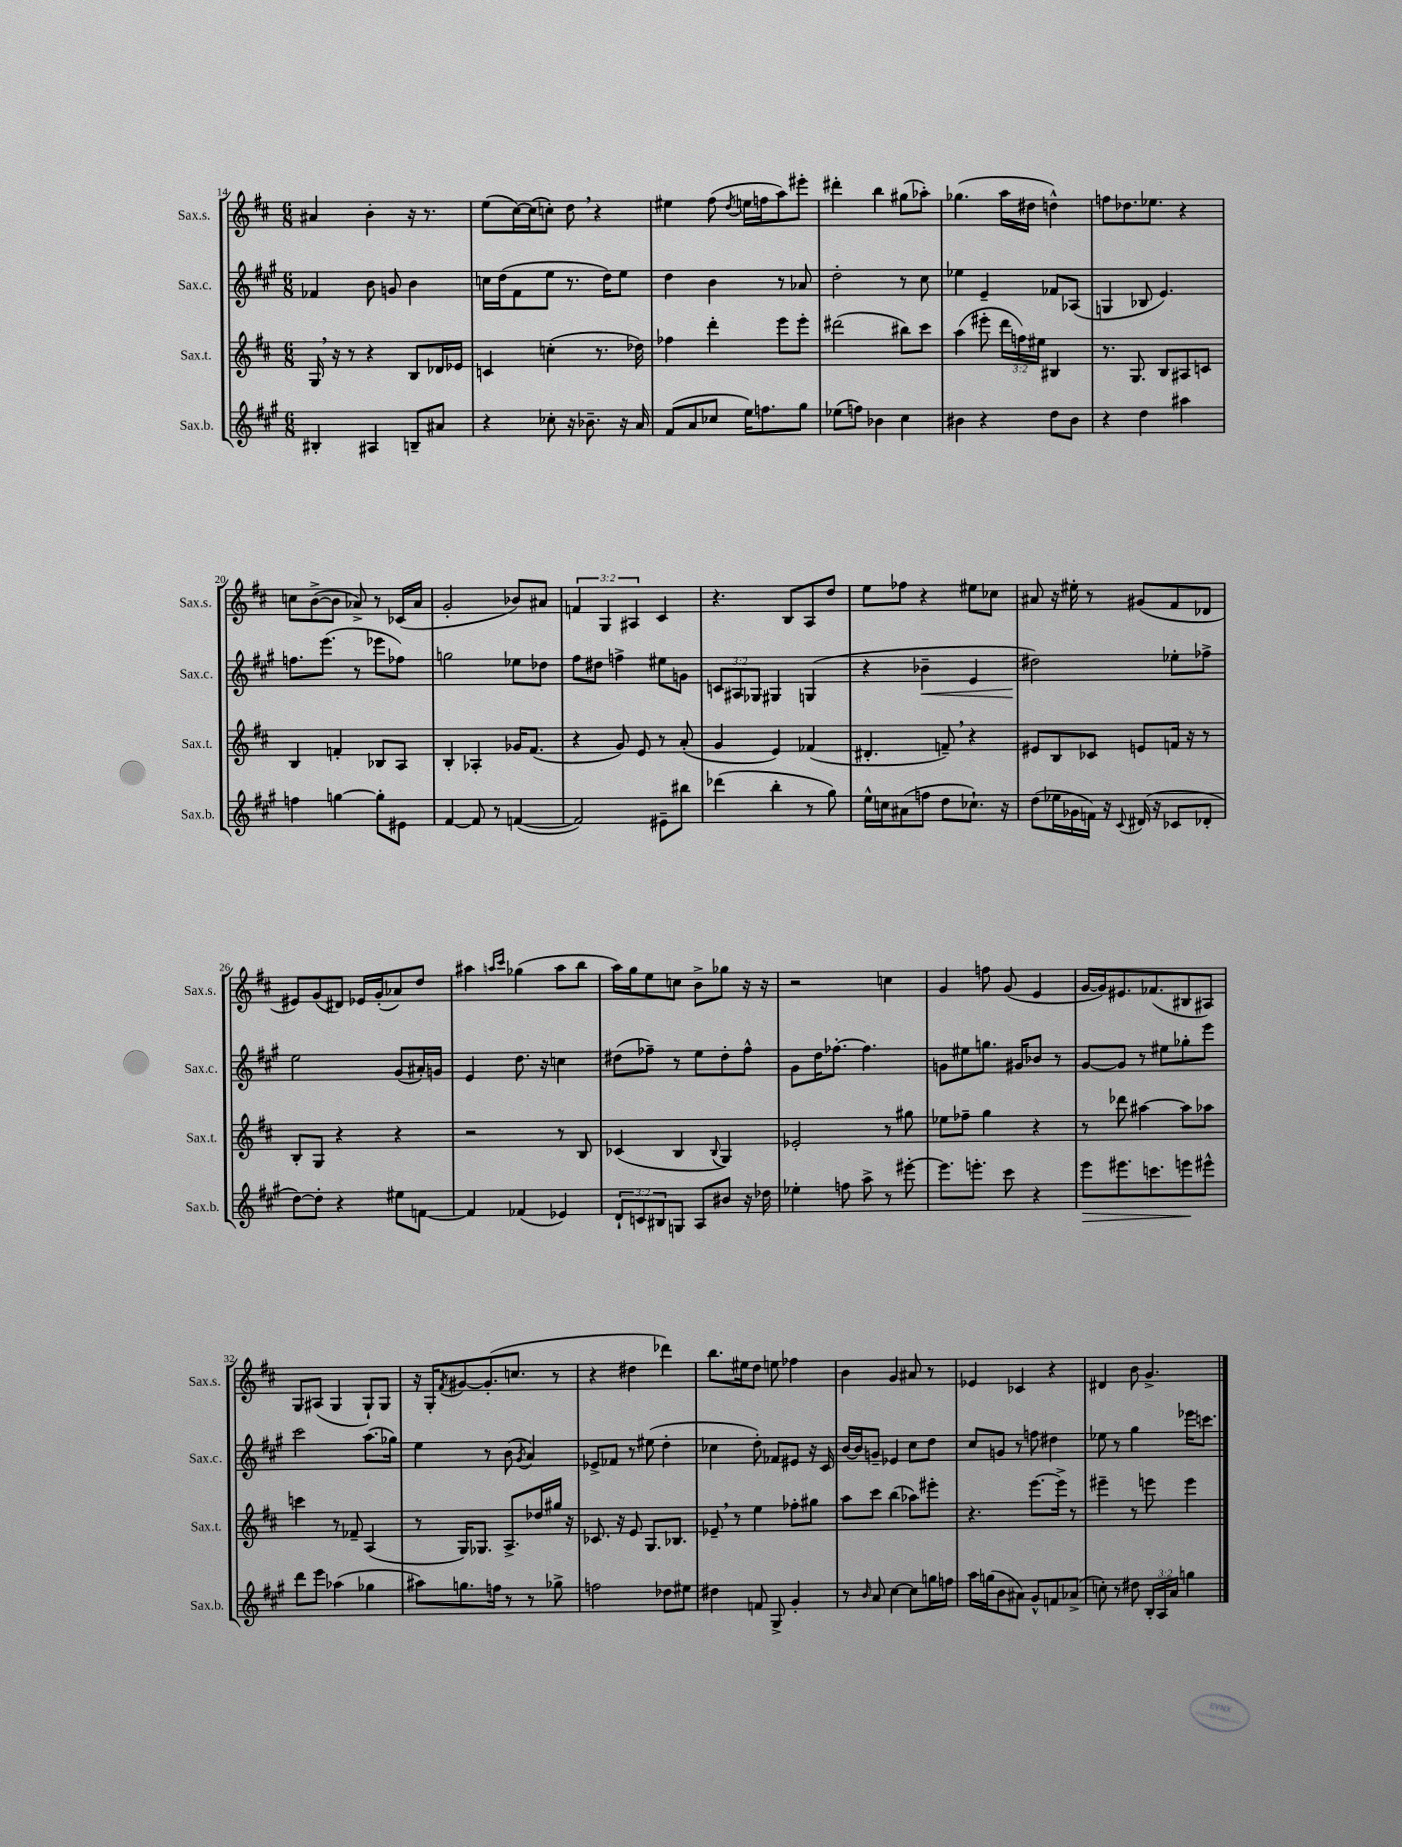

**kern	**dynam	**kern	**kern	**dynam	**kern
*part4	*part4	*part3	*part2	*part2	*part1
*staff4	*staff4	*staff3	*staff2	*staff2	*staff1
*I"Sax.b.	*	*I"Sax.t.	*I"Sax.c.	*	*I"Sax.s.
*I'Sax.b.	*	*I'Sax.t.	*I'Sax.c.	*	*I'Sax.s.
*clefG2	*	*clefG2	*clefG2	*	*clefG2
*k[f#c#g#]	*	*k[f#c#]	*k[f#c#g#]	*	*k[f#c#]
*M6/8	*	*M6/8	*M6/8	*	*M6/8
=14	=14	=14	=14	=14	=14
4B#X'/	.	16G,/	4f-X/	.	4a#X/
.	.	16r	.	.	.
.	.	8r	.	.	.
4A#X/	.	4r	8b\	.	4b'\
.	.	.	8gn/	.	.
8Bn~/L	.	8B/L	4b\	.	16r
.	.	.	.	.	8.r
8a#X/J	.	16d-X/L	.	.	.
.	.	16e-X/JJ	.	.	.
=15	=15	=15	=15	=15	=15
4r	.	4cn/	16ccn\LL	.	(8ee\L
.	.	.	(16dd\J	.	.
.	.	.	8f#\	.	[16cc#\L)
.	.	.	.	.	(16cc#\J]
8cc-X'\	.	(4ccn'\	8ee\J	.	8ccn'\J)
16r	.	.	8.r	.	8dd,\
8.b-X~\	.	.	.	.	.
.	.	8.r	.	.	4r
.	.	.	16dd\KL)	.	.
16r	.	.	8ee\J	.	.
16a/	.	16dd-X\)	.	.	.
=16	=16	=16	=16	=16	=16
(8f#/L	.	4ff-X\	4dd\	.	4ee#X\
8a/	.	.	.	.	.
8cc-X/J	.	4ddd'\	4b\	.	(8ff#\
.	.	.	.	.	8qdd/
16ee\KL)	.	.	.	.	16een\LL
8.ffn\	.	.	.	.	16ffn\J
.	.	8eee\L	8r	.	8aa\)
8gg#\J	.	8eee'\J	8a-X/	.	8eee#X'\J
=17	=17	=17	=17	=17	=17
(8ee-X\L	.	(2ddd#X\	2dd'\	.	4ddd#X'\
8ffn\J)	.	.	.	.	.
4b-X\	.	.	.	.	4bb\
4cc#\	.	8bb#X\L)	8r	.	(8gg#X\L
.	.	8ccc#\J	8cc#\	.	8aa-X'\J)
=18	=18	=18	=18	=18	=18
4b#X\	.	(4aa\	4ee-X\	.	(4.gg-X\
4r	.	8eee#X'\	4e~/	.	.
.	.	24ddd\LL	.	.	16aa\LL
.	.	24ffn\)	.	.	.
.	.	.	.	.	16dd#X\JJ
.	.	24ee#X\JJ	.	.	.
8dd\L	.	4B#X/	8f-X/L	.	4ddn^^\)
8b#\J	.	.	(8A-X/J	.	.
=19	=19	=19	=19	=19	=19
4r	.	8.r	4Gn/	.	8ffn\L
.	.	.	.	.	8.dd-X\
.	.	8.G/	.	.	.
4dd\	.	.	8B-X/	.	.
.	.	.	.	.	8.ee-X\J
.	.	8B/L	4.e/)	.	.
4aa#X\	.	8A#X/	.	.	4r
.	.	8cn/J	.	.	.
!!LO:LB:g=z
=20	=20	=20	=20	=20	=20
4ffn\	.	4B/	8.ffn\L	.	8ccn\L
.	.	.	.	.	([8b^\
.	.	.	(8.eee\J	.	.
[4ggn\	.	4fn'/	.	.	8b\J]
.	.	.	8r	.	8a-X^/)
8gg'\L]	.	8B-X/L	8eee-X\L	.	8r
8e#X\J	.	8A/J	8ff-X\J)	.	(16c-X/LL
.	.	.	.	.	16a-/JJ
=21	=21	=21	=21	=21	=21
[4f#/	.	4B'/	2ggn\	.	2g'/
8f#/]	.	4A-X'/	.	.	.
8r	.	.	.	.	.
([4fn/	.	16g-X/KL	8ee-X\L	.	8b-X/L)
.	.	(8.f#/J	.	.	.
.	.	.	8dd-X\J	.	8a#X/J
=22	=22	=22	=22	=22	=22
2f/])	.	4r	8ff#\L	.	6fn/
.	.	.	8dd#X\J	.	.
.	.	.	.	.	6G/
.	.	8g/)	4ffn^\	.	.
.	.	.	.	.	6A#X/
.	.	8e/	.	.	.
8e#X~\L	.	8r	8ee#X\L	.	4c#/
8bb#X\J	.	(8a'/	8gn\J	.	.
=23	=23	=23	=23	=23	=23
(4ddd-X\	.	4g/	12cn/L	.	4.r
.	.	.	12A#X/	.	.
.	.	.	12G-X/J	.	.
4bb'\	.	4e/)	4G#X/	.	.
.	.	.	.	.	8B/L
8r	.	(4f-X/	(4Gn/	.	8A/
8gg#\)	.	.	.	.	8dd/J
=24	=24	=24	=24	=24	=24
16ee^^\LL	.	4.d#X'/	4r	.	8ee\L
16ccn\J	.	.	.	.	.
(8a#X\	.	.	.	.	8ff-X\J
!	!	!	!	!LO:HP:b	!
8ffn\J	.	.	4b-X~\	<	4r
8dd\L	.	8fn~,/)	.	.	.
8.cc-X`\J)	.	4r	4e/	.	8ee#X\L
.	.	.	.	.	8cc-X\J
16r	.	.	.	.	.
=25	=25	=25	=25	=25	=25
(8dd\L	.	8e#X/L	2dd#X\)	.	8a#X/
16ee-X\L	.	8B/	.	.	16r
16g-X\	.	.	.	.	16ee#X'\
16fn\JJ)	.	8c-X/J	.	.	8r
16r	.	.	.	.	.
8qqc#/	.	.	.	.	.
(16d#X/	.	8en/L	.	.	(8g#X/L
16r	.	.	.	.	.
8c-X/L	.	16fn/Jk	8ee-X'\L	[	8f#/
.	.	16r	.	.	.
8d-X'/J	.	8r	8ff-X^\J	.	8d-X/J
!!LO:LB:g=z
=26	=26	=26	=26	=26	=26
[8dd\L)	.	8B'/L	2ee\	.	8e#X/L)
8dd'\J]	.	8G/J	.	.	(8g/
4r	.	4r	.	.	8d#X/J)
.	.	.	.	.	16e-X/LL
.	.	.	.	.	(16g'/J
8ee#X\L	.	4r	(8g#/L	.	8a-X/)
[8fn\J	.	.	16a#X'/L)	.	8dd/J
.	.	.	16gn/JJ	.	.
=27	=27	=27	=27	=27	=27
4f/]	.	2r	4e/	.	4aa#X\
.	.	.	.	.	16qqaan/LL
.	.	.	.	.	16qqccc#/JJ
(4f-X/	.	.	8.dd\	.	(4gg-X\
.	.	.	16r	.	.
4e-X/)	.	8r	4ccn\	.	8aa\L
.	.	8B/	.	.	8bb\J
=28	=28	=28	=28	=28	=28
12d`/L	.	(4c-X/	(8dd#X\L	.	16aa\LL)
.	.	.	.	.	16gg\J
12cn/	.	.	.	.	.
.	.	.	8ff-X~\J)	.	8ee\
12B#X/	.	.	.	.	.
8Gn/J	.	4B/	8r	.	8ccn\J
8A/L	.	.	8ee\L	.	8b^\L
.	.	8qqB/	.	.	.
8b#X/J	.	4G/)	8dd#'\	.	8gg-X\J
16r	.	.	8ff-^^\J	.	16r
16dd-X\	.	.	.	.	16r
=29	=29	=29	=29	=29	=29
4ee-X'\	.	2e-X'/	8g#\L	.	2r
.	.	.	16dd\K	.	.
.	.	.	[8.ff-X'\J	.	.
8ffn\	.	.	.	.	.
8aa^\	.	.	4.ff-\]	.	.
8r	.	8r	.	.	4ccn\
[8eee#X'\	.	8gg#X\	.	.	.
=30	=30	=30	=30	=30	=30
8.eee#\L]	.	8ee-X\L	8gn\L	.	4g/
.	.	8ff-X~\J	8ee#X\	.	.
8.eeen'\J	.	.	.	.	.
.	.	4gg\	8.ggn\J	.	8ffn\
8ccc#\	.	.	.	.	(8g/
.	.	.	16g#X/KL	.	.
4r	.	4r	8b-X/J	.	4e/
.	.	.	8r	.	.
=31	=31	=31	=31	=31	=31
!	!LO:HP:b	!	!	!	!
8eee\L	>	8r	[8g#/L	.	[16g/LL
.	.	.	.	.	16g/J])
8.eee#X\	.	8ddd-X\	8g#/J]	.	8.e#X/
.	.	[4aa#X\	8r	.	.
8.cccn\	.	.	.	.	(8.f-X/
.	.	.	8ee#X\L	.	.
8eeen\	.	8aa#\L]	8gg-X'\	.	8B#X/
8eee#X^^\J	]	8aa-X\J	8eee\J	.	8A#X/J)
!!LO:LB:g=z
=32	=32	=32	=32	=32	=32
8ddd\L	.	4cccn\	2ccc#\	.	8G/L
8eee\J	.	.	.	.	(8A#X/J
(4aa-X\	.	8r	.	.	4G/
.	.	8f-X~/	.	.	.
4gg-X\	.	(4A/	(8.aa\L	.	8G`/L)
.	.	.	.	.	8G/J
.	.	.	16gg-X\Jk)	.	.
=33	=33	=33	=33	=33	=33
8aa#X\L)	.	8r	4ee\	.	16r
.	.	.	.	.	16G'/KL
.	.	.	.	.	8qf#/
8.ggn\	.	16G/KL)	.	.	[8g#X/
.	.	8.G-X/J	.	.	.
.	.	.	8r	.	(8.g#'/]
16ffn\Jk	.	.	.	.	.
8r	.	8.A^/L	(8b\	.	.
.	.	.	.	.	8.ccn/J
.	.	.	8qg#/	.	.
8r	.	.	4a/)	.	.
.	.	16dd-X/L	.	.	.
8gg-X^\	.	16gg#X/JJ	.	.	8r
.	.	16r	.	.	.
=34	=34	=34	=34	=34	=34
2ffn\	.	8.c-X/	8e-X^/L	.	4r
.	.	.	8f-X/J	.	.
.	.	16r	.	.	.
.	.	8e/	8r	.	4dd#X\
.	.	8.G/L	(8ee#X\	.	.
8dd-X\L	.	.	4dd'\	.	4ddd-X\)
.	.	8.B-X/J	.	.	.
8ee#X\J	.	.	.	.	.
=35	=35	=35	=35	=35	=35
4dd#X\	.	8e-X~,/	4cc-X\	.	8.bb\L
.	.	8r	.	.	.
.	.	.	.	.	16ee#X\k
8fn/	.	4ee\	8dd'\)	.	8dd\J
8G#^/	.	.	8f-X/L	.	8een\
4g#'/	.	8ff-X'\L	8e#X/J	.	4ff-X\
.	.	8gg#X\J	16r	.	.
.	.	.	16c#/	.	.
=36	=36	=36	=36	=36	=36
8r	.	8aa\L	[16b/LL	.	4b\
.	.	.	16b/J]	.	.
16qqb/	.	.	.	.	.
8a/	.	8ccc#\J	8gn~/J	.	.
[4cc#\	.	(4bb\	4e-X/	.	4g/
8cc#\L]	.	8aa-X\L)	8cc#\L	.	8a#X/
16ggn\L	.	8eee#X'\J	8dd\J	.	8r
16ffn\JJ	.	.	.	.	.
=37	=37	=37	=37	=37	=37
16aa\LL	.	4.r	8cc#/L	.	4e-X/
(16ggn\J	.	.	.	.	.
8b\	.	.	8gn/J	.	.
8a#X\J)	.	.	8r	.	4c-X/
8g#^^/L	.	[8.eee\L	8ffn\	.	.
8fn/	.	.	4dd#X\	.	4r
.	.	16eee^\Jk]	.	.	.
(8a-X^/J	.	8r	.	.	.
=38	=38	=38	=38	=38	=38
8ccn'\)	.	4eee#X~\	8ee-X\	.	4d#X/
8r	.	.	8r	.	.
8dd#X\	.	8r	4gg#\	.	8b\
24B'/LL	.	8eeen\	.	.	4.g^/
24A/	.	.	.	.	.
24a/JJ	.	.	.	.	.
4ggn\	.	4eee\	16eee-X\KL	.	.
.	.	.	8.cccn\J	.	.
==	==	==	==	==	==
*-	*-	*-	*-	*-	*-
